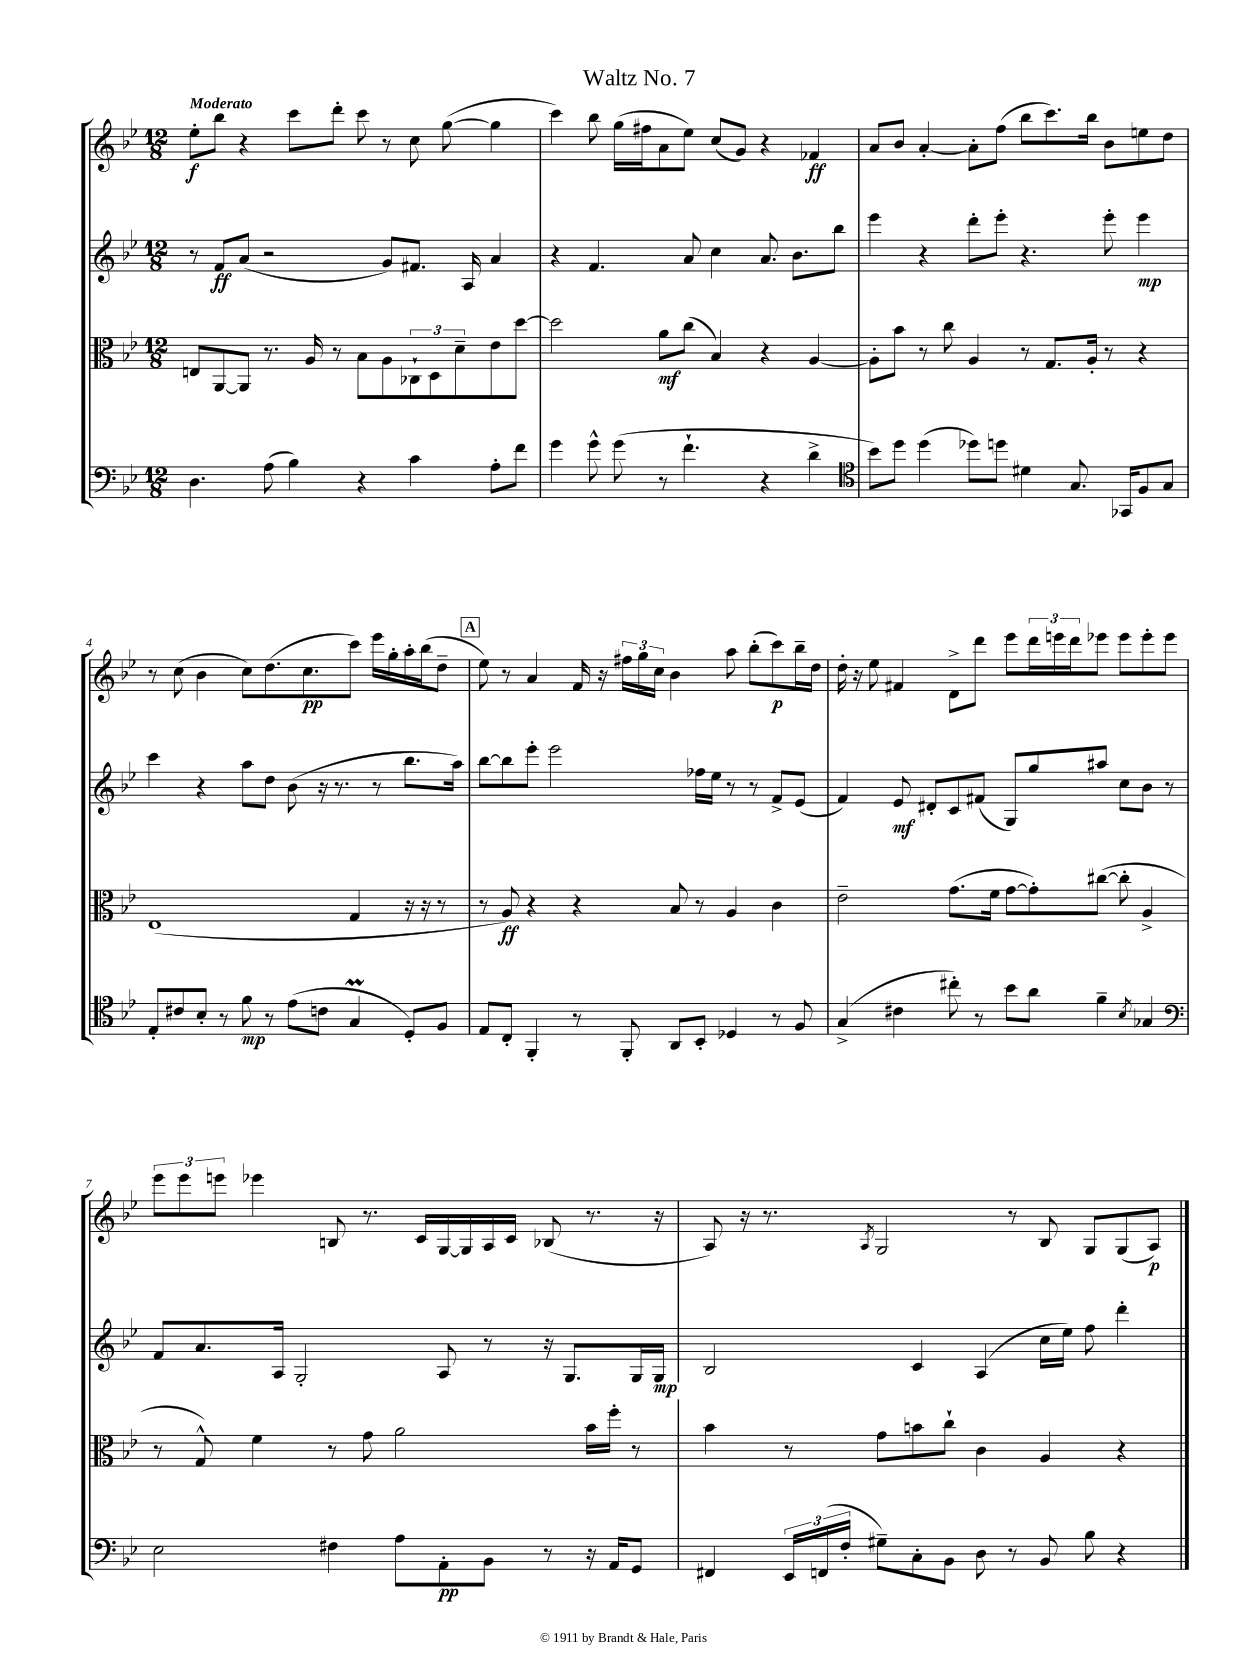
\header { title = "Waltz No. 7" }
<<
\new StaffGroup <<
\new Staff = "s0" {
    \clef treble \key bes \major \numericTimeSignature \time 12/8 \tempo "Moderato"
    ees''8-.\f bes''8 r4 c'''8 d'''8-. c'''8 r8 c''8 g''8~( g''4 |
    c'''4) bes''8 g''16( fis''16 a'8 ees''8) c''8( g'8) r4 fes'4\ff |
    a'8 bes'8 a'4~-. a'8-. f''8( bes''8 c'''8.) bes''16 bes'8 e''8 d''8 |
    r8 c''8( bes'4 c''8) d''8.( c''8.\pp c'''8) ees'''16 g''16-. a''16-. bes''16( d''8-- |
    \mark \markup { \box "A" } ees''8) r8 a'4 f'16 r16 \tuplet 3/2 { fis''16 g''16 c''16 } bes'4 a''8 bes''8-.( c'''8\p) bes''16-- d''16 |
    d''16-. r16 ees''8 fis'4 d'8-> d'''8 ees'''8 \tuplet 3/2 { d'''16 e'''16 d'''16 } ees'''8 ees'''8 ees'''8-. ees'''8 |
    \tuplet 3/2 { ees'''8 ees'''8 e'''8 } ees'''4 b8 r8. c'16 g16~ g16 a16 c'16 bes8( r8. r16 |
    a8) r16 r8. \acciaccatura { a8 } g2 r8 bes8 g8 g8( a8\p) \bar "|." |
}
\new Staff = "s1" {
    \clef treble \key bes \major \numericTimeSignature \time 12/8
    r8 f'8\ff a'8( r2 g'8) fis'8. a16 a'4 |
    r4 f'4. a'8 c''4 a'8. bes'8. bes''8 |
    ees'''4 r4 d'''8-. ees'''8-. r4. ees'''8-. ees'''4\mp |
    c'''4 r4 a''8 d''8 bes'8( r16 r8. r8 bes''8. a''16) |
    \mark \markup { \box "A" } bes''8~ bes''8 ees'''8-. ees'''2 fes''16 ees''16 r8 r8 f'8-> ees'8( |
    f'4) ees'8\mf dis'8-. c'8 fis'8( g8) g''8 ais''8 c''8 bes'8 r8 |
    f'8 a'8. a16 g2-. a8 r8 r16 g8. g16 g16\mp |
    bes2 c'4 a4( c''16 ees''16) f''8 d'''4-. \bar "|." |
}
\new Staff = "s2" {
    \clef alto \key bes \major \numericTimeSignature \time 12/8
    e8 a,8~ a,8 r8. a16 r8 bes8 a8 \tuplet 3/2 { ces8-! d8 d'8-- } ees'8 d''8~ |
    d''2 a'8\mf c''8( bes4) r4 a4~ |
    a8-. bes'8 r8 c''8 a4 r8 g8. a16-. r8 r4 |
    ees1( g4 r16 r16 r8 |
    \mark \markup { \box "A" } r8 a8\ff) r4 r4 bes8 r8 a4 c'4 |
    ees'2-- g'8.( f'16 g'8~ g'8-.) cis''8~( cis''8-. a4-> |
    r8 g8-^) f'4 r8 g'8 a'2 bes'16 f''16-. r8 |
    bes'4 r8 g'8 b'8 c''8-! c'4 a4 r4 \bar "|." |
}
\new Staff = "s3" {
    \clef bass \key bes \major \numericTimeSignature \time 12/8
    d4. a8( bes4) r4 c'4 a8-. f'8 |
    g'4 g'8-^ g'8( r8 f'4.-! r4 d'4-> |
    \clef tenor bes'8) d''8 d''4( des''8) d''8 dis'4 g8. ges,16 f8 g8 |
    ees8-. cis'8 bes8-. r8 f'8\mp r8 ees'8( c'8 g4\prall d8-.) f8 |
    \mark \markup { \box "A" } ees8 c8-. f,4-. r8 f,8-. a,8 bes,8-. des4 r8 f8 |
    g4->( cis'4 cis''8-.) r8 bes'8 a'8 f'4-- \acciaccatura { bes8 } ges4 |
    \clef bass ees2 fis4 a8 a,8-.\pp bes,8 r8 r16 a,16 g,8 |
    fis,4 \tuplet 3/2 { ees,16 f,16( f16-. } gis8--) c8-. bes,8 d8 r8 bes,8 bes8 r4 \bar "|." |
}
>>
>>
